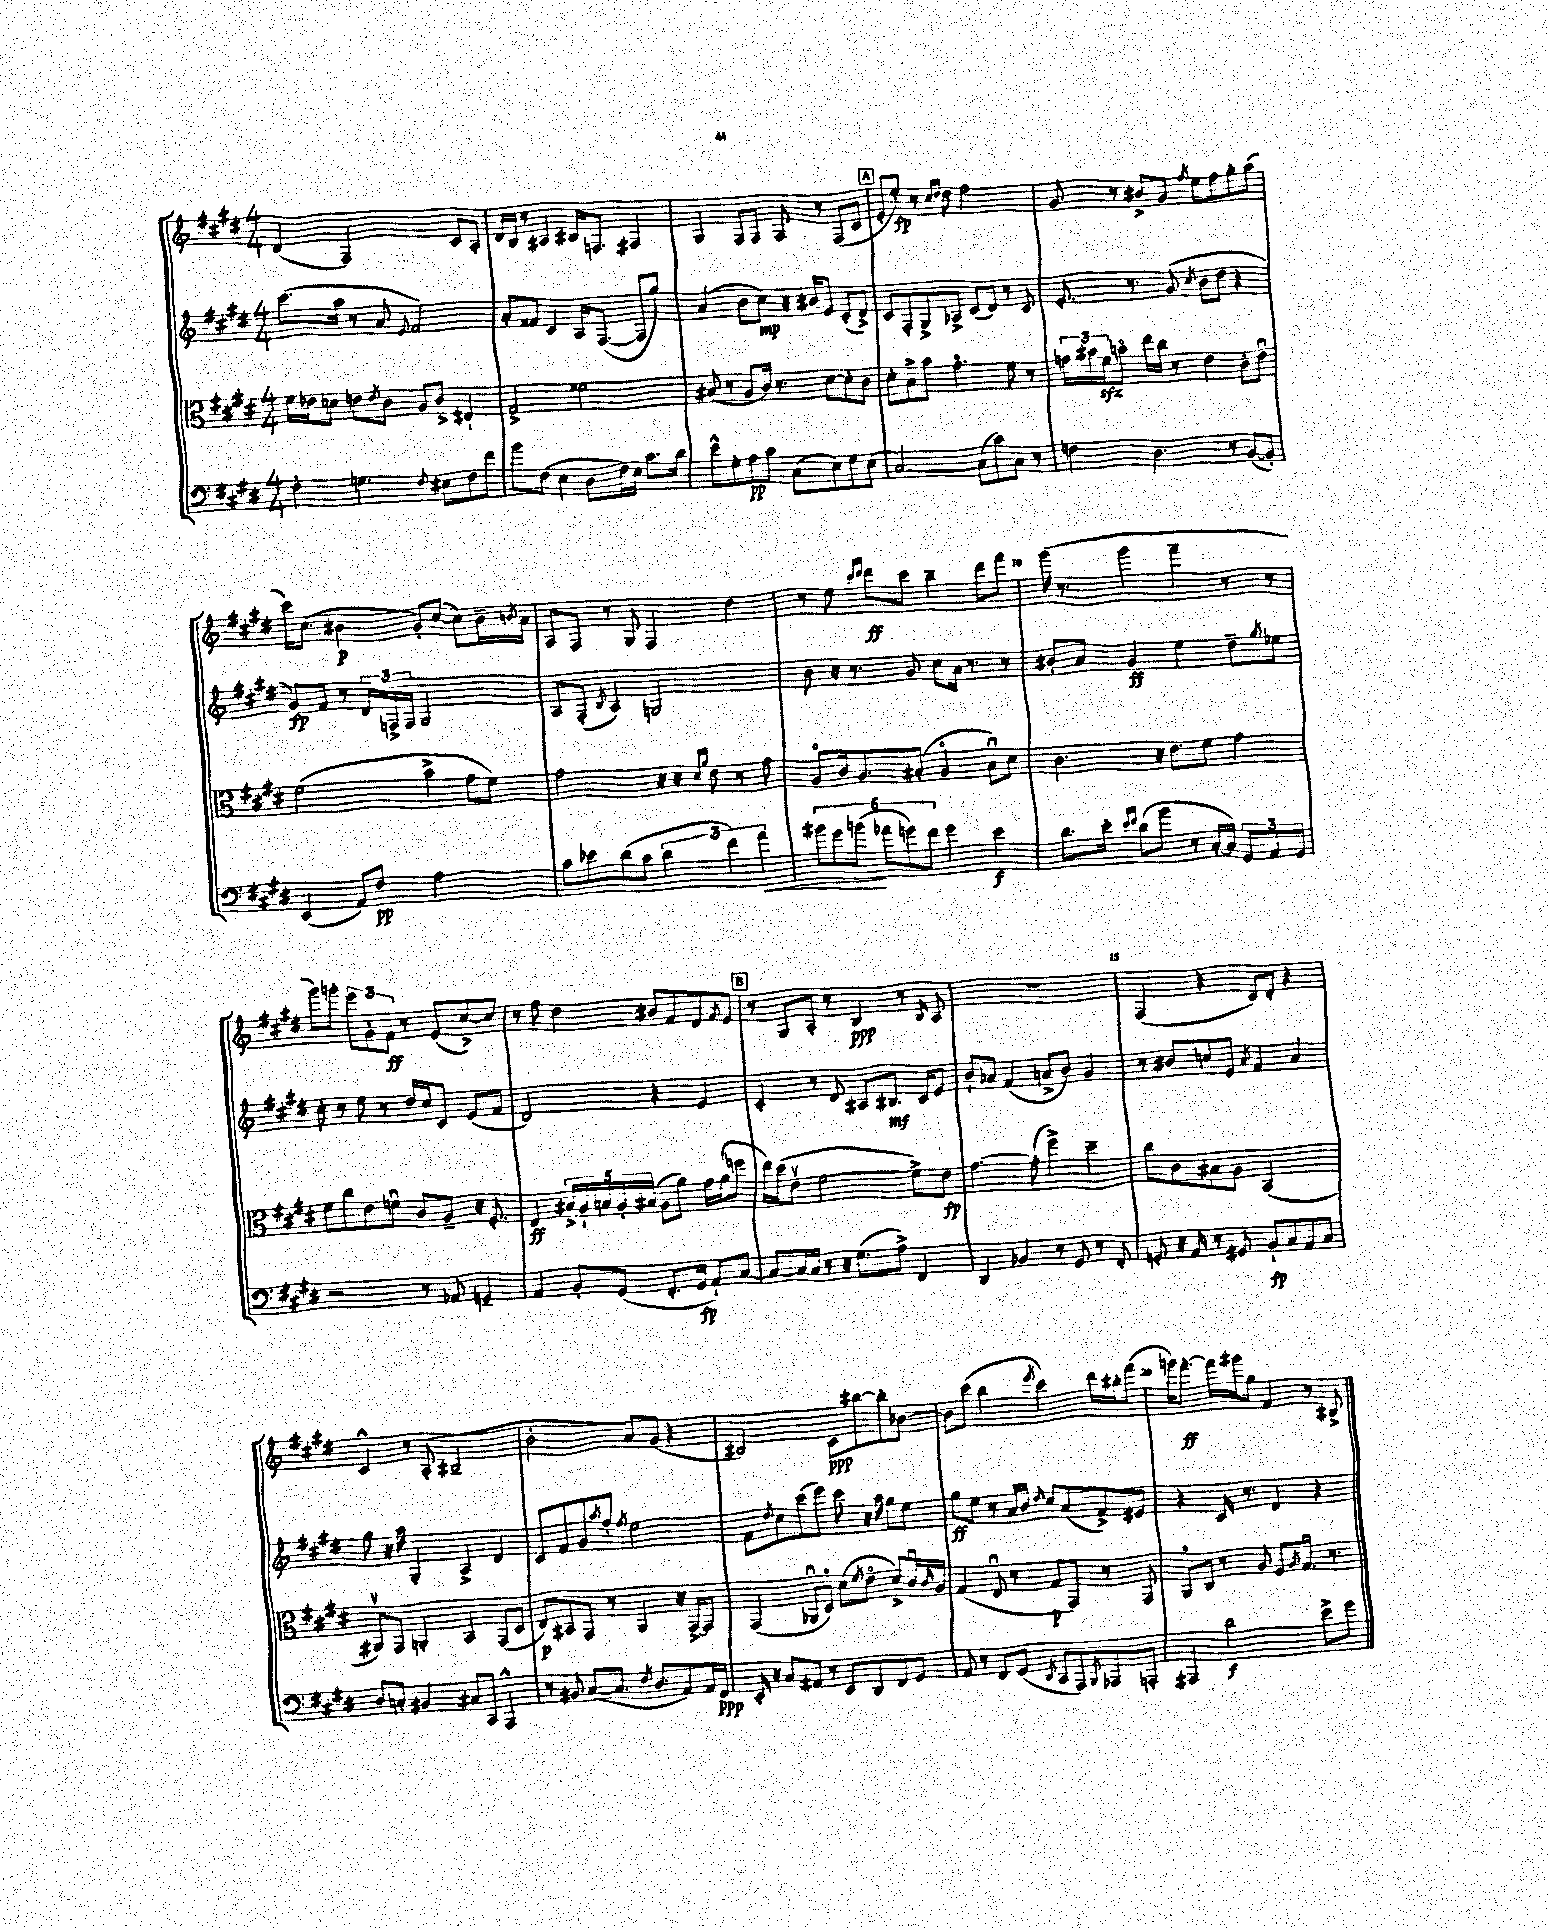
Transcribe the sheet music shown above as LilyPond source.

<<
\new StaffGroup <<
\new Staff = "s0" {
    \clef treble \key e \major \numericTimeSignature \time 4/4
    dis'4( fis2) cis'8 a8-. |
    dis'16 b16 r8 ais4 bis16 f8. fis4 |
    gis4 fis8 fis8 fis8 r8 fis8( cis'8 |
    \mark \markup { \box "A" } e'8-. e''8-.\fp) r8 \grace { cis''16 dis''16 } dis''8 fis''2 |
    gis'8 r8 bis'8-> gis'8 \acciaccatura { fis''8 } e''8 fis''8 gis''8-. a''8( |
    cis'''16) cis''8.( bis'4\p gis'8-.) cis''8~( cis''8) bis'16-- \acciaccatura { b'8 } a'16 |
    a8 fis8 r8 gis8 fis4 dis''4 |
    r8 e''8 \grace { cis'''16 dis'''16 } dis'''8\ff cis'''8 b''4-- dis'''8 fis'''8 |
    gis'''16( r8. gis'''4 fis'''4-- r8 r8 |
    gis'''8) g'''8-. \tuplet 3/2 { e'''8 gis'8-. fis'8\ff } r8 e'8( cis''8~->) cis''8 |
    r8 fis''8 dis''4 bis'8 fis'8 dis'8 \acciaccatura { fis'8 } e'8 |
    \mark \markup { \box "B" } r8 gis8 a8-. r8 b4\ppp r8 \grace { b16 } a8 |
    R1 |
    fis4( r4 cis'8) dis'8-. r4 |
    cis'4-^ r8 a8-.( bis2-- |
    b'2-. a'8) gis'8( r4 |
    bis2) cis'8\ppp bis''8~ bis''8-. bes'8~ |
    bes'8 cis'''8( b''4 \acciaccatura { e'''8 } cis'''4) dis'''16 bis''16-. fis'''8( |
    g'''16) fis'''8.~-.\ff fis'''16 gis'''16 gis''8 fis'4 r8 bis8-> \bar "|." |
}
\new Staff = "s1" {
    \clef treble \key e \major \numericTimeSignature \time 4/4
    cis'''8.( a''16 r8 a'8 \appoggiatura { e'8 } fis'2) |
    a'8-. fisis'8 cis'4 a16 fis8.~( fis8 gis''8) |
    a'4( b'8 cis''8\mp) r16 bis'16 e'8 cis'8-.( dis'8->) |
    \mark \markup { \box "A" } cis'8 fis8-. gis8-> aes8-> cis'8( dis'8) r8 cis'8 |
    e'8.-. r8. gis'8( \acciaccatura { cis''8 } b'8 dis''8 r4 |
    gis'8\fp) fis'8 r8 \tuplet 3/2 { dis'16 f16-> f16 } gis2 |
    a8 fis8-.( \acciaccatura { b8 } a4) g2 |
    b'8 r16 r8. gis'8 cis''8 a'16 r8. r8 |
    bis'8-. a'8 gis'4\ff e''4 dis''8-- \acciaccatura { gis''8 } ees''8 |
    cis''8-. r8 e''8 r8 dis''16 cis''16 cis'8 e'8( fis'8 |
    dis'2) r4 e'4 |
    \mark \markup { \box "B" } cis'4-. r8 dis'8 ais8 bis8.\mf cis'16 e'8 |
    b'8-! aes'8 fis'4( a'8-> b'8) gis'4 |
    r8 bis'8 c''8 e'8 \acciaccatura { a'8 } fis'4 a'4 |
    gis''8 r16 a''16 gis4-. a4-> dis'4 |
    cis'8 fis'8 gis'8 \acciaccatura { a''8 } fis''8-. \acciaccatura { fis''8 } e''2 |
    fis'8 \acciaccatura { dis''8 } cis''8 cis'''8( e'''8) cis'''8 r16 a''16 gis''8 e''8 |
    gis''8\ff e''8 r8 a'16 b'16 \grace { dis''16 } cis''8 a'8( fis'8->) eis'8 |
    r4 cis'16 r8. dis'4 r4 \bar "|." |
}
\new Staff = "s2" {
    \clef alto \key e \major \numericTimeSignature \time 4/4
    fis'16 ees'16 d'8 e'8 \acciaccatura { e'8 } cis'8 a8 cis'8-> eis4-! |
    gis2-> fisis'2 |
    bis8( r8 a8 cis'16) r8. dis'8~ dis'8-. cis'8 |
    \mark \markup { \box "A" } dis'8-. b8-> b'8 gis'4.\flageolet fis'8 r8 |
    \tuplet 3/2 { g'16 bis'16 fis'16\sfz } b'8\flageolet e''16 cis''16 r8 e'4 cis'8-. e'8\downbow |
    fis'2( b'4-> gis'8 fis'8) |
    gis'2 r16 r16 \grace { dis'16 a'16 } e'8 r8 gis'8 |
    a8\flageolet cis'16 a8. bis8-.( a4\flageolet bis8\downbow) dis'8 |
    cis'4. r16 e'8. fis'8 gis'4 |
    fis'8 cis''8 e'8 f'8\downbow cis'8 a8-- r16 fis8.-. |
    e4\ff \tuplet 5/4 { bis16-> a16-! b16 a16-. bis16( } a8 a'8) gis'16 a'16( f''8 |
    \mark \markup { \box "B" } e''16) dis''16( e'8\upbow fis'2~ fis'8->) e'8\fp |
    gis'4.~ gis'8-.( fis''4->) dis''4-- |
    cis''8 cis'8 bis8 a8 b,2( |
    ais,8\upbow) gis,8 a,4-. b,4 gis,8( dis8 |
    e8\p) bis,8 gis,8 r8 a,4 r16 gis,16~-> gis,8 |
    gis,4( aes,8\downbow dis8\flageolet) dis'8( \acciaccatura { fis'8 } e'8\flageolet dis'8->) cis'16\downbow \grace { cis'16 } a16 |
    gis4( e8\downbow r8 gis8\p gis,8) r8 gis,8 |
    a,8\flageolet cis8 r8 a8 fis8 \acciaccatura { a8 } gis8.\downbow r8. \bar "|." |
}
\new Staff = "s3" {
    \clef bass \key e \major \numericTimeSignature \time 4/4
    fis4-. g4. \appoggiatura { fis8 } eis8 fis8 fis'8 |
    b'8 fis8( e4 dis8 fis16) e16 cis'8. dis'16 |
    e'8-^ gis8-. a8\pp cis'8 cis8( e8) gis8 e8( |
    \mark \markup { \box "A" } cis2~) cis8( cis'8) cis8 r8 |
    f4 dis4. r8 b,8~( b,8-.) |
    e,4( a,8) fis8\pp a2 |
    cis'8 ees'8 dis'8( cis'8 \tuplet 3/2 { dis'4 fis'4) a'4\< } |
    \tuplet 6/4 { bis'8 gis'8 b'8\!( aes'8 g'8) fis'8 } g'4 e'4\f |
    dis'8. e'16-. \grace { e'16 fis'16 } dis'8( b'8 r8 cis16~-. cis16) \tuplet 3/2 { gis,8 a,8 gis,8 } |
    r2 r8 aes,8 g,4-- |
    a,4 b,8-. gis,8( fis,8.-. gis,16\fp a,8-!) cis8~ |
    \mark \markup { \box "B" } cis8~ cis16 cis16 r8 r16 gis8.( a8->) fis,4 |
    dis,4 bes,4 r8 gis,8 r8 fis,8-. |
    g,8-. r16 a,16 r8 gis,8 b,8-!\fp cis8 a,8 cis8 |
    dis8 c8-. bis,4 cis8 cis,8 a,,4-^ |
    r8 bis,8 cis8~( cis8. \acciaccatura { fis8 } dis8. a,8) a,16 fis,16\ppp |
    e,16-. r16 cis8 ais,8 r8 e,8 dis,8 fis,8 gis,8 |
    a,8 r8 fis,8 gis,8( \acciaccatura { dis,8 } cis,8 a,,8) \acciaccatura { b,,8 } aes,,8 a,,8-. |
    ais,,4 dis'2\f e'8-> gis'8 \bar "|." |
}
>>
>>
\layout { \context { \Score currentBarNumber = #2 \override BarNumber.break-visibility = ##(#f #t #t) barNumberVisibility = #(every-nth-bar-number-visible 5) } }
